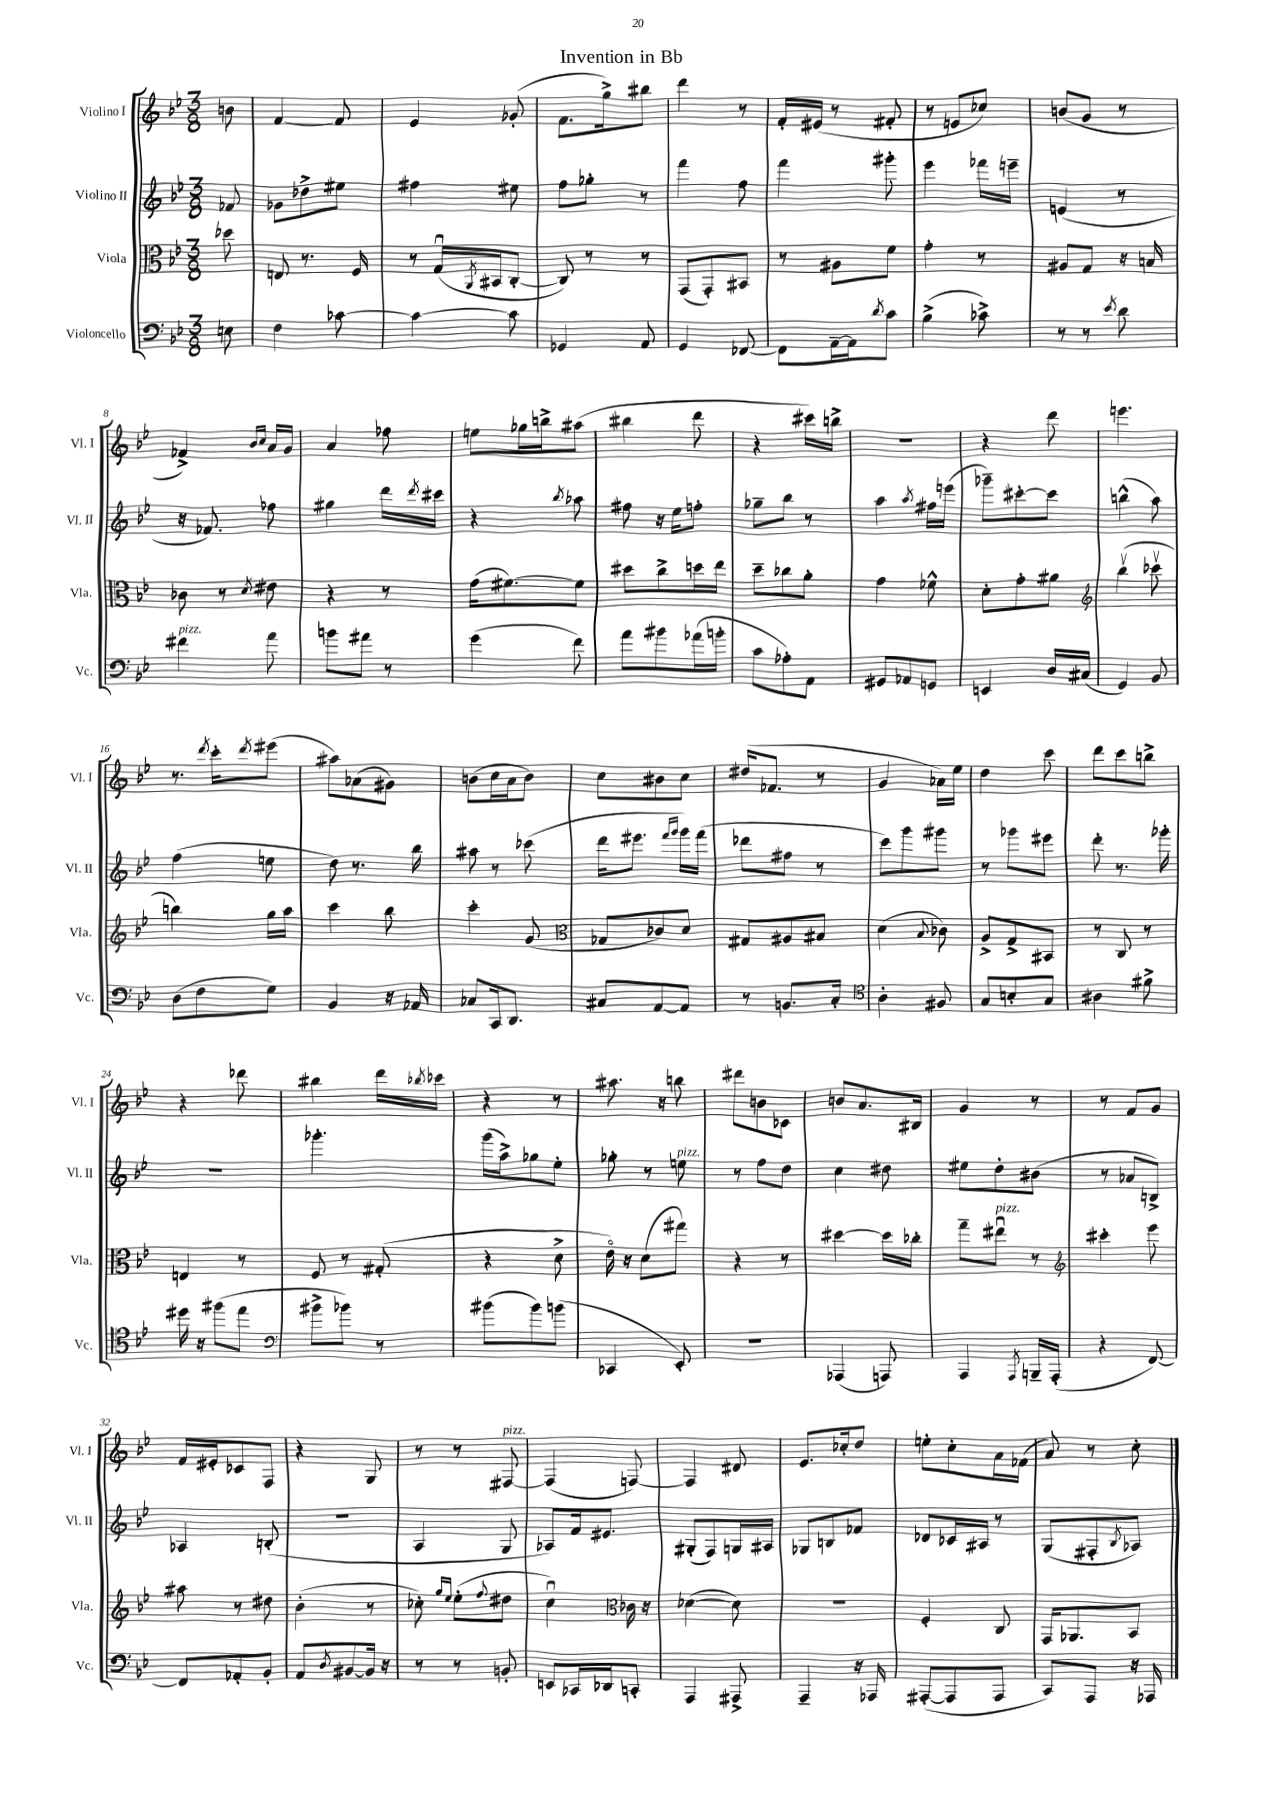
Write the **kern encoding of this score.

**kern	**kern	**kern	**kern
*staff4	*staff3	*staff2	*staff1
*clefF4	*clefC3	*clefG2	*clefG2
*k[b-e-]	*k[b-e-]	*k[b-e-]	*k[b-e-]
*M3/8	*M3/8	*M3/8	*M3/8
8E\	8dd-\	8f-/	8b\
=	=	=	=
4F\	8E/	8g-\L	[4f/
.	8.r	8dd-^\	.
[8c-\	.	8ee#\J	8f/]
.	16F/	.	.
=	=	=	=
4c-\_	8r	4ff#\	4e-/
.	(16Gu/LL	.	.
.	8qAA/	.	.
.	16BB#/J	.	.
8c-\]	[8C'/J	8ee#\	(8g-'/
=	=	=	=
4GG-/	8C/])	8ff\L	8.f\L
.	8r	8gg-'\J	.
.	.	.	16gg^\k)
8AA/	8r	8r	8bb#\J
=	=	=	=
4GG/	(8GG/L	4fff\	4ddd\
.	8GG'/)	.	.
[8FF-/	8BB#/J	8ff\	8r
=	=	=	=
8FF-\]L	8r	4fff\	16f'/LL
.	.	.	(16e#/JJ
[16AA~\L	8A#\L	.	8r
16AA\]J	.	.	.
8qd/	.	.	.
8c\J	8f\J	8ggg#'\	8f#'/
=	=	=	=
(4B-^\	4g'\	4eee-\	8r
.	.	.	8e/L
8c-^\)	8r	16fff-\LL	8cc-/J)
.	.	16eee~\JJ	.
=	=	=	=
8r	8A#/L	(4e/	(8b/L
8r	8G/J	.	8g/J
8qe-/	.	.	.
8d\	16r	8r	8r
.	16B/	.	.
=	=	=	=
4f#\	8c-\	16r	4f-^/)
.	.	8.f-/)	.
.	8r	.	.
.	.	.	16qqb-/LL
.	8qd/	.	16qqcc/JJ
8a\	8e#\	8ff-\	16a/LL
.	.	.	16g/JJ
=	=	=	=
8b\L	4r	4gg#\	4a/
8a#\J	.	.	.
8r	8r	16ddd\LL	8ff-\
.	.	8qddd/	.
.	.	16ccc#\JJ	.
=	=	=	=
(4g\	(16g\LK	4r	8ee\L
.	[8.f#\)	.	.
.	.	.	16gg-\L
.	.	.	16bb^\J
.	.	8qbb-/	.
8f\)	8f#\]J	8aa-\	(8aa#\J
=	=	=	=
8a\L	8dd#\L	8ff#\	4bb#\
8b#\	8cc^\	16r	.
.	.	16ee-\LK	.
(16a-\L	16dd\L	8ff'\J	8ddd\
16b'\JJ	16ee-\JJ	.	.
=	=	=	=
8c\L	8dd~\L	8gg-~\L	4r
8A-'\)	8cc-\	8bb-\J	.
8AA\J	8a'\J	8r	16ccc#\LL)
.	.	.	16bb^\JJ
=	=	=	=
8GG#/L	4g\	4aa\	4.r
8AA-/	.	.	.
.	.	8qaa/	.
8GG/J	8f-^^\	16ff#\LL	.
.	.	(16eee\JJ	.
=	=	=	=
4EE/	8d'\L	8ggg-~\L)	4r
.	8g'\	[8ccc#'\	.
16D/LL	8a#\J	8ccc#\]J	8ddd\
(16C#/JJ	.	.	.
=	=	=	=
*	*clefG2	*	*
4GG/)	(4bb-v\	(4bb^^\	4.eee\
8BB-/	8ccc-v\	8aa\)	.
=	=	=	=
(8D\L	4bb\)	(4ff\	8.r
8F\	.	.	.
.	.	.	8qddd/
.	.	.	16ccc'\LK
.	.	.	8qddd/
8G\J)	16gg\LL	8ee\	(8eee#\J
.	16aa\JJ	.	.
=	=	=	=
4BB-/	4ccc\	8dd\)	8aa#\L)
.	.	8.r	(8a-\
16r	8bb-\	.	8g#\J)
16AA-/	.	16bb-\	.
=	=	=	=
8C-/L	4ccc'\	8aa#\	(8b\L
16CC/k	.	8r	16cc\L
8.DD/J	.	.	16a\J
.	(8g/	(8ccc-\	8b\J)
=	=	=	=
*	*clefC3	*	*
8C#/L	8G-/L	16ddd\LK	8cc\L
.	.	8.eee#\J	.
[8AA/	8c-/)	.	8b#\
.	.	16qqfff/LL	.
.	.	16qqggg/JJ	.
8AA/]J	8d/J	16ggg\LL)	8cc\J
.	.	(16fff\JJ	.
=	=	=	=
8r	8G#/L	8ddd-\L	(16dd#/LK
.	.	.	8.f-/J
8.BB/L	8A#/	8ff#\J	.
.	8B#/J	8r	8r
16C'/Jk	.	.	.
=	=	=	=
*clefC4	*	*	*
4A'\	(4d\	8ccc\L)	4g/
.	.	8ggg\	.
.	8qqB-/	.	.
8F#/	8c-\)	8ggg#\J	16a-\LL)
.	.	.	16ee-\JJ
=	=	=	=
8G/L	8A^/L	8r	4dd\
8B'/	8G^/	8ggg-\L	.
8G/J	8BB#/J	8eee#\J	8ccc\
=	=	=	=
4A#\	8r	8ddd'\	8ddd\L
.	8C/	8.r	8ccc\
8f#^\	8r	.	8bb^\J
.	.	16ggg-'\	.
=	=	=	=
16dd#\	4E/	4.r	4r
16r	.	.	.
(8ff#\L	.	.	.
8ee-\J	8r	.	8ddd-\
=	=	=	=
*clefF4	*	*	*
8b#^\L	8F/	4.ggg-'\	4bb#\
8b-\J)	8r	.	.
8r	(8G#'/	.	16ddd\LL
.	.	.	8qbb-/
.	.	.	16ccc-\JJ
=	=	=	=
(8b#\L	4r	(16ggg\LL	4r
.	.	16aa^\J)	.
8b#\)	.	8gg-\	.
(8b\J	8d^\	8ee-'\J	8r
=	=	=	=
4CC-/	16e-o\)	8gg-'\	8.aa#\
.	16r	.	.
.	(8d\L	8r	.
.	.	.	16r
8EE-'/)	8gg#\J)	8ee\	8bb\
=	=	=	=
4.r	4r	8r	8ddd#\L
.	.	8ff\L	8b\
.	8r	8dd\J	8c-\J
=	=	=	=
(4AAA-/	[4dd#\	4cc\	8b/L
.	.	.	8.a/
8AAA/)	16dd#\]LL	8dd#\	.
.	16cc-'\JJ	.	16B#/Jk
=	=	=	=
4AAA/	8gg~\L	8ee#\L	4g/
.	8ee#u\J	8dd'\	.
8qAAA/	.	.	.
16BBB~/LL	8r	(8b#\J	8r
(16AAA'/JJ	.	.	.
=	=	=	=
*	*clefG2	*	*
4r	4ccc#'\	8r	8r
.	.	8a-/L	8f/L
[8FF/)	8eee-\	8B^/J)	8g/J
=	=	=	=
8FF/]L	8aa#\	4A-/	16f/LL
.	.	.	16e#'/J
8AA-'/	8r	.	8c-/
8BB-'/J	8dd#\	(8B'/	8F/J
=	=	=	=
8AA/L	(4b-'\	4.r	4r
8qD/	.	.	.
[8BB#/	.	.	.
16BB#/]Jk	8r	.	8G/
16r	.	.	.
=	=	=	=
8r	8cc-'\)	4A/	8r
.	16qqgg/LL	.	.
.	16qqee-/JJ	.	.
8r	(8ee-'\L	.	8r
.	8qqff/	.	.
8BB'/	8dd#\J	8G/	[8F#/
=	=	=	=
8EE/L	4ccu\)	8A-/L)	(4F#/]
16CC-/L	.	16f/k	.
16DD-/J	.	8.e#/J	.
*	*clefC3	*	*
8CC'/J	16c-\	.	[8F/)
.	16r	.	.
=	=	=	=
4AAA/	([4d-\	(8G#'/L	4F/]
.	.	8F/)	.
8AAA#^/	8d-\])	16G/L	8d#/
.	.	16A#/JJ	.
=	=	=	=
4AAA~/	4.r	8G-/L	8.e-/L
.	.	8B/	.
.	.	.	16cc-'/k
16r	.	8f-/J	8dd/J
16AAA-/	.	.	.
=	=	=	=
([8AAA#'/L	4F'/	8d-/L	8ee'\L
8AAA#/]	.	16c-/L	8cc'\
.	.	16A#/JJ	.
8AAA#/J	8C/	8r	16a\L
.	.	.	(16f-\JJ
=	=	=	=
8CC/L)	16GG/LK	(8G/L	8a/)
.	8.AA-/	.	.
8AAA/J	.	8F#'/	8r
.	.	8qB-/	.
16r	8BB-/J	8A-/J)	8cc'\
16AAA-/	.	.	.
==	==	==	==
*-	*-	*-	*-
